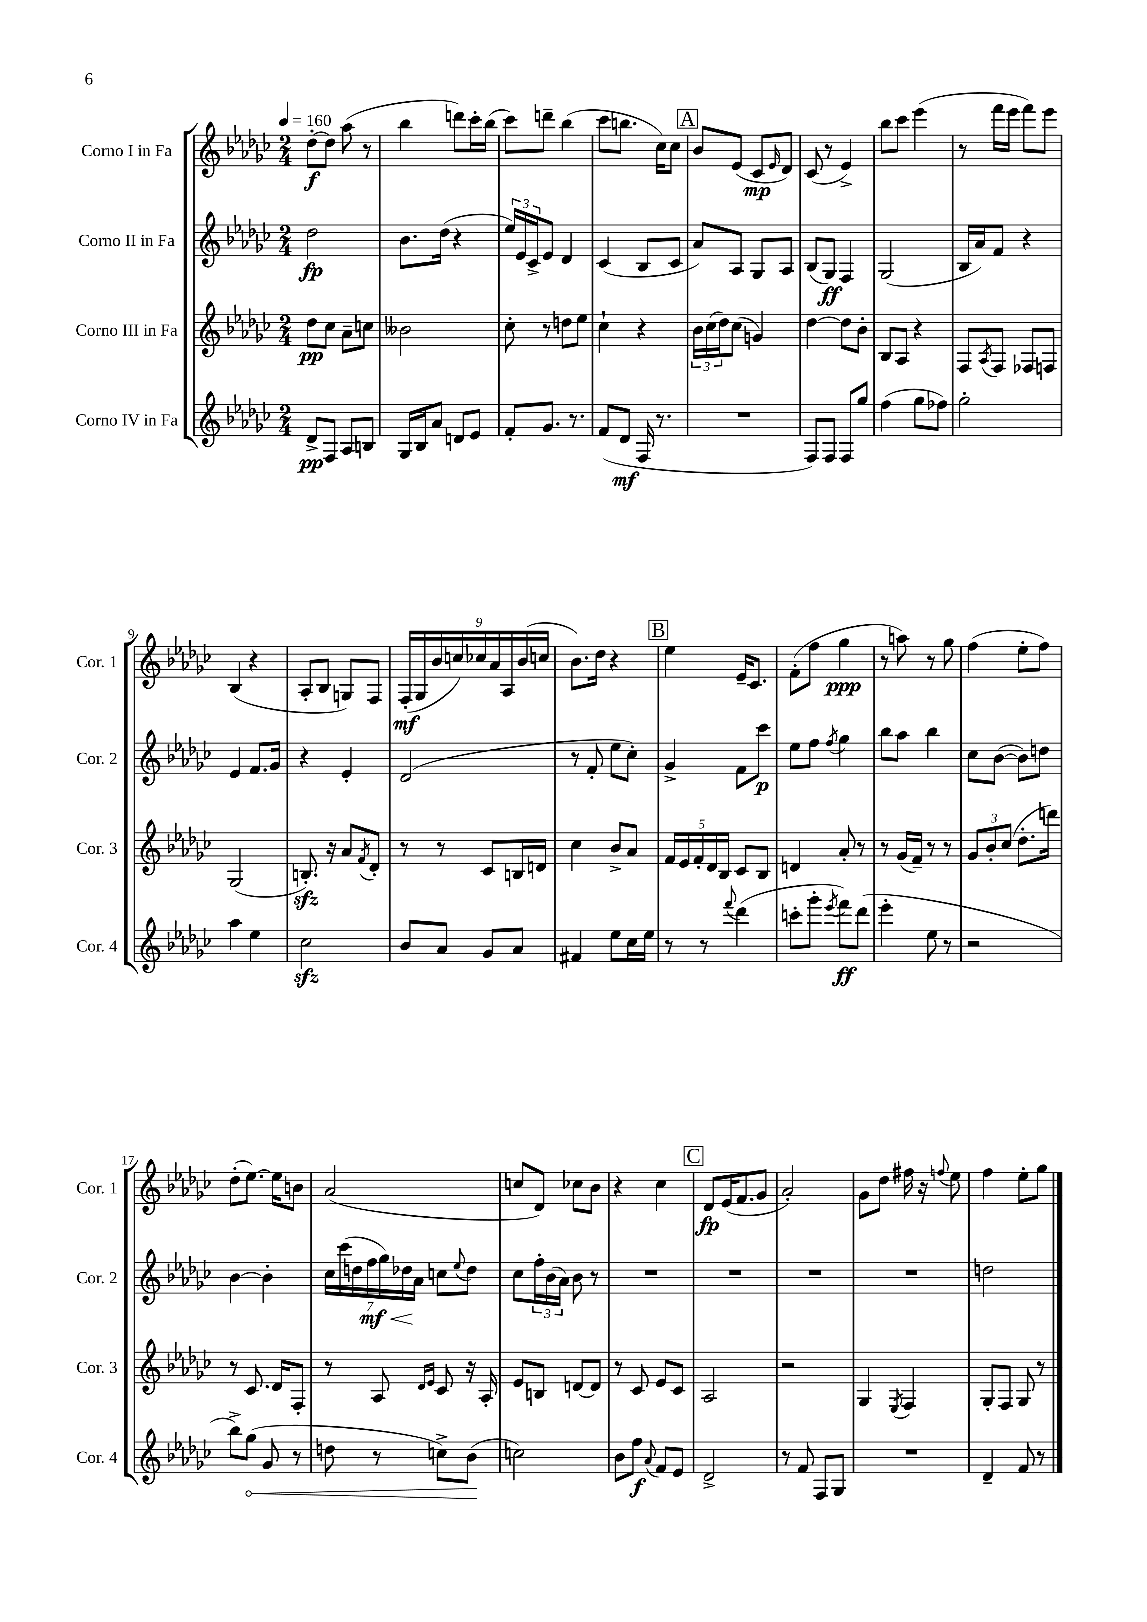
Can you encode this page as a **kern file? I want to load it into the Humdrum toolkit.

**kern	**kern	**kern	**kern
*staff4	*staff3	*staff2	*staff1
*clefG2	*clefG2	*clefG2	*clefG2
*k[b-e-a-d-g-c-]	*k[b-e-a-d-g-c-]	*k[b-e-a-d-g-c-]	*k[b-e-a-d-g-c-]
*M2/4	*M2/4	*M2/4	*M2/4
*MM160	*MM160	*MM160	*MM160
8d-^/L	8dd-\L	2dd-\	[8dd-'\L
8F/J	8cc-\J	.	8dd-\]J
8A-/L	8a-~\L	.	(8aa-\
8B/J	8cc\J	.	8r
=	=	=	=
16G-/LL	2b--\	8.b-\L	4bb-\
16B-/J	.	.	.
8a-/J	.	.	.
.	.	(16dd-\Jk	.
8d/L	.	4r	8ddd\L)
8e-/J	.	.	16ccc-'\L
.	.	.	(16bb-\JJ
=	=	=	=
8f'/L	8cc-'\	24ee-/LL)	8ccc-\L)
.	.	24e-/	.
.	.	24c-^/J	.
8.g-/J	8r	8e-/J	8ddd~\J
.	8dd\L	4d-/	(4bb-\
8.r	.	.	.
.	8ee-\J	.	.
=	=	=	=
(8f/L	4cc-`\	(4c-/	8ccc-\L
8d-/J	.	.	8.bb\J
16F/	4r	8B-/L	.
8.r	.	.	16cc-\LK)
.	.	8c-/J	8cc-\J
=	=	=	=
2r	24b-\LL	8a-/L)	8b-/L
.	(24cc-\	.	.
.	24dd-\J)	.	.
.	(8cc-\J	8A-/J	(8e-/J
.	4g/)	8G-/L	8c-/L
.	.	.	16qqe-/
.	.	8A-/J	8d-/J)
=	=	=	=
8F/L)	[4dd-\	(8B-/L	(8c-/
8F/J	.	8G-/J)	8r
8F/L	8dd-\]L	4F/	4e-^/)
8gg-/J	8b-'\J	.	.
=	=	=	=
(4ff\	8B-/L	(2G-/	8bb-\L
.	8A-/J	.	8ccc-\J
8gg-\L	4r	.	(4eee-\
8ff-\J)	.	.	.
=	=	=	=
2gg-'\	8F/L	16B-/LL	8r
.	.	16a-/J)	.
.	8qA-/	.	.
.	8F/J	8f/J	16fff\LL
.	.	.	16eee-\JJ
.	8F-/L	4r	8fff\L)
.	8F/J	.	8eee-\J
=	=	=	=
4aa-\	(2G-/	4e-/	(4B-/
4ee-\	.	8.f/L	4r
.	.	16g-/Jk	.
=	=	=	=
2cc-\	8.B'/)	4r	8A-'/L
.	.	.	8B-/J
.	16r	.	.
.	8a-/L	4e-'/	8G/L)
.	8qf/	.	.
.	8d-'/J	.	8F/J
=	=	=	=
8b-/L	8r	(2d-/	(18F'/LL
.	.	.	18G-/
.	.	.	18b-/
8a-/J	8r	.	.
.	.	.	18cc/)
.	.	.	18cc-/
8g-/L	8c-/L	.	.
.	.	.	18a-/
.	.	.	18A-/
8a-/J	16B/L	.	.
.	.	.	(18b-/
.	16d/JJ	.	.
.	.	.	18cc/JJ
=	=	=	=
4f#/	4cc-\	8r	8.b-\L)
.	.	8f'/	.
.	.	.	16dd-\Jk
8ee-\L	8b-^/L	8ee-\L	4r
16cc-\L	8a-/J	8cc-'\J)	.
16ee-\JJ	.	.	.
=	=	=	=
8r	20f/LL	4g-^/	4ee-\
.	20e-/	.	.
.	20f'/	.	.
8r	.	.	.
.	20d-/	.	.
.	20B-/JJ	.	.
8qqfff/	.	.	.
(4ddd-\	8c-/L	8f\L	16e-~/LK
.	.	.	8.c-/J
.	8B-/J	8ccc-\J	.
=	=	=	=
8ccc'\L	4d/	8ee-\L	(8f'\L
8ggg-'\J	.	8ff\J	8ff\J
8qeee-/	.	8qff/	.
8fff\L)	8a-'/	4gg-\	4gg-\
(8ddd-\J	8r	.	.
=	=	=	=
4eee-'\	8r	8bb-\L	8r
.	(16g-/LL	8aa-\J	8aa\)
.	16f~/JJ)	.	.
8ee-\	8r	4bb-\	8r
8r	8r	.	8gg-\
=	=	=	=
2r	12g-/L	8cc-\L	(4ff\
.	12b-'/	.	.
.	.	([8b-\J	.
.	(12cc-/J	.	.
.	8.dd-'\L	8b-\]L)	8ee-'\L
.	.	8dd\J	8ff\J)
.	16ddd\Jk)	.	.
=	=	=	=
8bb-^\L)	8r	[4b-\	(8dd-'\L
(8gg-\J	8.c-/	.	[8.ee-\J)
8g-/	.	4b-'\]	.
.	16d-/LK	.	16ee-\]LK
8r	8F'/J	.	8b\J
=	=	=	=
8dd\	8r	28cc-\LL	(2a-/
.	.	(28ccc-\	.
.	.	28dd\	.
.	.	28ff\	.
8r	8A-/	.	.
.	.	28gg-\)	.
.	.	28dd-\	.
.	.	28a-\JJ	.
.	16qqd-/LL	.	.
.	16qqe-/JJ	.	.
8cc^\L)	8c-/	8cc\L	.
.	.	8qqee-/	.
(8b-\J	16r	8dd-\J	.
.	16A-'/	.	.
=	=	=	=
2cc\)	8e-/L	8cc-\L	8cc/L
.	8B/J	24ff'\L	8d-/J)
.	.	(24b-\	.
.	.	24a-\JJ)	.
.	[8d/L	8b-\	8cc-\L
.	8d/]J	8r	8b-\J
=	=	=	=
8b-\L	8r	2r	4r
8ff\J	8c-/	.	.
8qqa-/	.	.	.
8f/L	8e-/L	.	4cc-\
8e-/J	8c-/J	.	.
=	=	=	=
2d-^/	2A-/	2r	8d-/L
.	.	.	(16e-/K
.	.	.	8.f/
.	.	.	8g-/J
=	=	=	=
8r	2r	2r	2a-'/)
8f/	.	.	.
8F/L	.	.	.
8G-/J	.	.	.
=	=	=	=
2r	4G-/	2r	8g-\L
.	.	.	8dd-\J
.	8qE-/	.	.
.	4F/	.	16ff#\
.	.	.	16r
.	.	.	8qqff/
.	.	.	8ee-\
=	=	=	=
4d-~/	8G-'/L	2dd\	4ff\
.	8F/J	.	.
8f/	8G-/	.	8ee-'\L
8r	8r	.	8gg-\J
==	==	==	==
*-	*-	*-	*-
